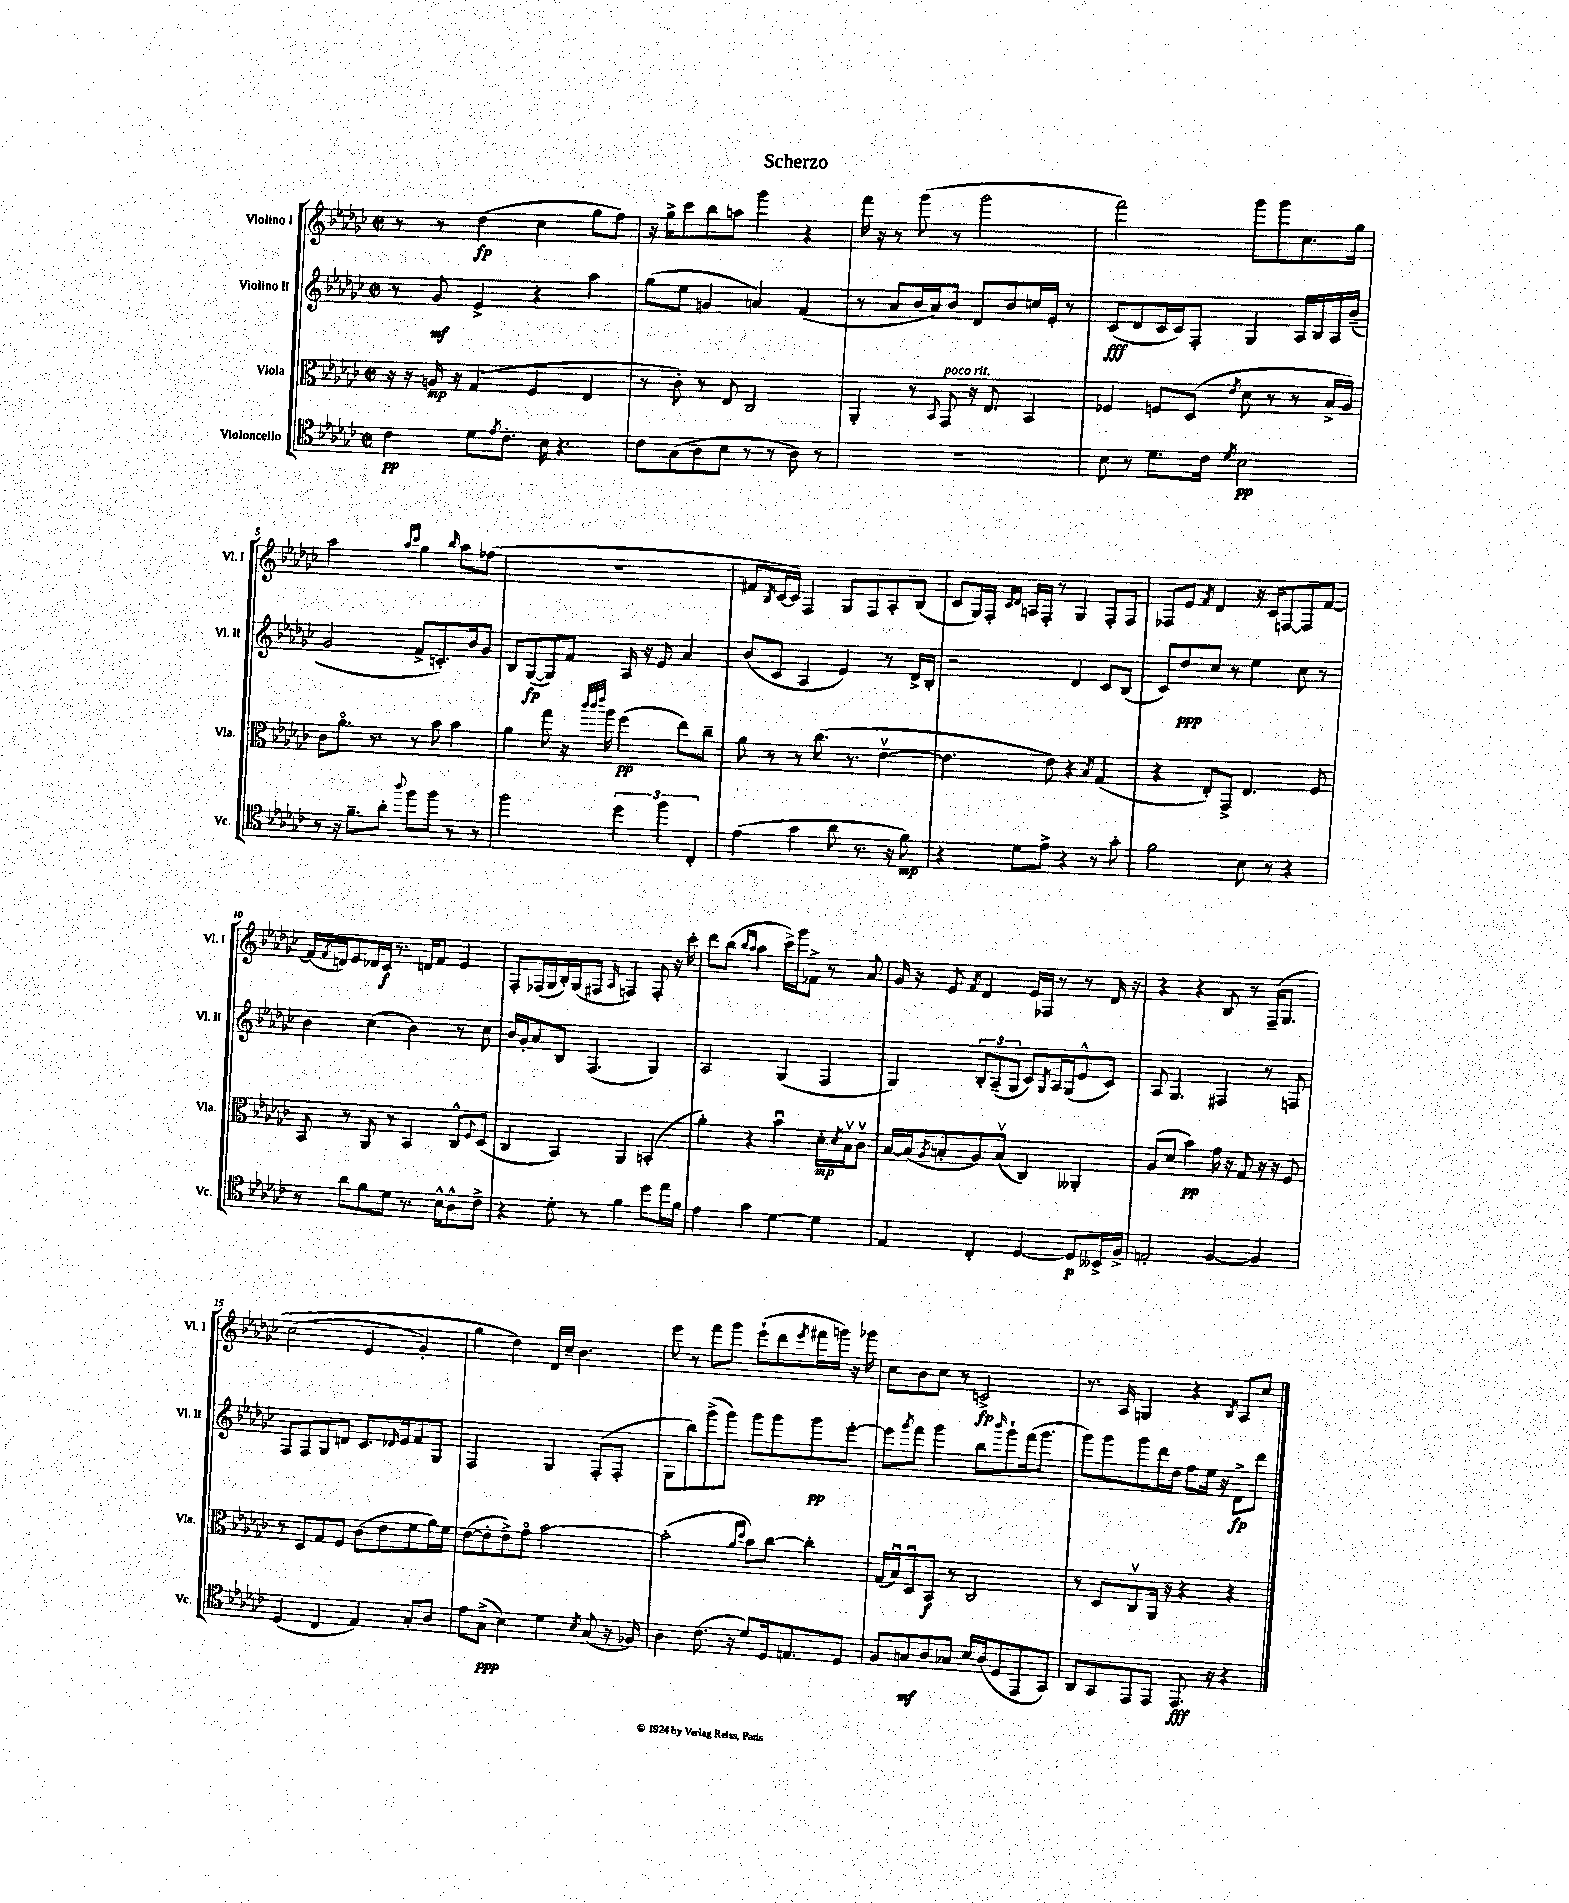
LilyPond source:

\header { title = "Scherzo" }
<<
\new StaffGroup <<
\new Staff = "s0" \with { instrumentName = "Violino I" shortInstrumentName = "Vl. I" } {
    \clef treble \key ges \major \defaultTimeSignature \time 2/2
    r8 r8 des''4\fp( ces''4 ges''8 f''8) |
    r16 ges''16-> ces'''8 bes''8 a''8 ges'''4 r4 |
    f'''16 r16 r8 ges'''8( r8 ges'''2 |
    f'''2) ges'''8 ges'''8 ces''8. ges''16 |
    aes''2 \grace { aes''16 ces'''16 } ges''4 \grace { bes''16 } aes''8 fes''8( |
    R1 |
    fis'8 \acciaccatura { bes8 } ces'16~ ces'16) f4 ges8 f8 aes8-. bes8( |
    ces'8 ges16) f16-. \grace { ces'16 des'16 } a16 f16-. r8 ges4 f8-. f8 |
    fes8 ees'8 \acciaccatura { f'8 } des'4 r16 ces'16 f8~ f8 f'8~ |
    f'16( \acciaccatura { f'8 } d'16) ees'8 des'16 ces'16\f r8. d'16 f'8 ees'4 |
    f8-. fes16( ges16 bes16-.) ges16( fis8 \grace { aes16 } f4) f8-. r16 ces'''16-. |
    des'''8 bes''8( \grace { bes''16 aes''16 } aes''4 ces'''16->) ges'''16 fes'8-> r8 aes'8 |
    ges'16 r16 ees'8 \acciaccatura { f'8 } des'4 ees'16 fes16 r8 r8 des'16 r16 |
    r4 r4 bes8 r8 f16--\( ges8. |
    ces''2( ees'4 ges'4-.) |
    ges''4 des''4\) des'16 ces''16-- bes'4. |
    ees'''8 r8 f'''8 ges'''8 ees'''8-!( des'''8 \acciaccatura { ees'''8 } fis'''16 g'''16) r16 ges'''16 |
    ces''8 bes'8 ces''8 r8 c'2->\fp |
    r8. aes16 g4 r4 \acciaccatura { bes8 } aes8 ces''8 \bar "|." |
}
\new Staff = "s1" \with { instrumentName = "Violino II" shortInstrumentName = "Vl. II" } {
    \clef treble \key ges \major \defaultTimeSignature \time 2/2
    r8 ges'8\mf ees'4-> r4 aes''4 |
    ges''8( ees''8 g'4 a'4) f'4( |
    r8 aes'8 bes'16 aes'16) bes'8 des'8 bes'8 c''16 ees'16-. r8 |
    ces'8\fff( des'8 ces'16 ces'16) f8-. ges4 aes16 bes16 aes16 bes'16--( |
    ges'2 f'8-> c'8.-.) bes'16 ges'8 |
    bes8 ges8~\fp( ges8) f'8 aes16 r16 ees'8 aes'4 |
    bes'8( ces'8 aes4 ees'4) r8 des'16-> bes16-. |
    r2 des'4 ces'8 bes8( |
    ces'8) des''8\ppp ces''8 r8 ees''4 ces''8 r8 |
    bes'4 ces''4( bes'4) r8 ces''8 |
    bes'16 ges'16-. aes'8 bes8 f4.( ges4) |
    aes2 ges4( f4 |
    ges4) \tuplet 3/2 { bes8-. aes8--( ges8 } ces'8) \acciaccatura { ges8 } aes16 ges16( ees'8-^ ces'8) |
    aes8 ges4. fis4 r8 f8 |
    f8 f8 ges8 d'8 ces'8. \grace { des'16 } ees'16 f'8 ges8 |
    f2 ges4 f8-.( f8-. |
    ges8 bes''8) ges'''8->( ges'''8) ges'''8 ges'''8 ges'''8\pp ees'''8~-. |
    ees'''8 \acciaccatura { ges'''8 } f'''8 ges'''4 bes''8 \grace { bes'''16 } ges'''8-! f'''16( ges'''8. |
    ges'''8) ges'''8 ges'''8 des'''16 des''16 f''8 ees''16 r16 des'8->\fp des'''8 \bar "|." |
}
\new Staff = "s2" \with { instrumentName = "Viola" shortInstrumentName = "Vla." } {
    \clef alto \key ges \major \defaultTimeSignature \time 2/2
    r16 r16 a16\mp r16 ges4( f4 ees4 |
    r8 ces'8-.) r8 ees8 ces2 |
    aes,4-. r8 \appoggiatura { bes,8 } ges,8^\markup { \italic "poco rit." } r16 ees8. bes,4 |
    fes4 f8 des8( \acciaccatura { ees'8 } des'8 r8 r8 bes16-> aes16) |
    ces'8 aes'8.\flageolet r8. r8 bes'8 bes'4 |
    aes'4 ges''8 r16 \grace { ces'''32 ces'''32 ees'''32 } aes''16 f''4\pp( ees''8) ces''8-- |
    aes'8 r8 r8 ces''8.( r8. ees'4~\upbow |
    ees'4. ees'8) r4 \acciaccatura { bes8 } ges4( |
    r4 ees8-.) ges,8-> ees4. f8 |
    bes,8 r8 aes,8 r8 bes,4 ces8-^ \appoggiatura { f8 } des8( |
    ces4 bes,4) aes,4 b,4-.( |
    aes'4-.) r4 bes'4\downbow des'16-.\mp \acciaccatura { des'8 } bes16\upbow ces'8\upbow |
    bes16~ bes16( \acciaccatura { aes8 } b8-. aes8) b8\upbow( ces4) aeses,4-. |
    aes8( des'8 bes'4\pp) ges'16 r16 ges8 r16 r16 f8 |
    r8 des8 ges8 f8 ces'8( ees'8 f'8 aes'16) f'16 |
    ees'8~( ees'8-. ees'8->) ges'8\flageolet bes'2~ |
    bes'2-.( \grace { aes'16 des''16 } bes'8) ces''8~ ces''4-. |
    ges16( bes16\downbow) des8\downbow bes,8\f r8 ces2 |
    r8 des8 ces8\upbow aes,16 r16 r4 r4 \bar "|." |
}
\new Staff = "s3" \with { instrumentName = "Violoncello" shortInstrumentName = "Vc." } {
    \clef tenor \key ges \major \defaultTimeSignature \time 2/2
    ces'4\pp des'8 \acciaccatura { ees'8 } ces'8.-. bes16 r4. |
    ces'8 ges8( aes8 bes8 r8 r8 aes8) r8 |
    R1 |
    bes8 r8 des'8. ces'16 \acciaccatura { des'8 } bes2\pp |
    r8 r16 f'8.-- aes'8-. \appoggiatura { aes''8 } f''8 f''8 r8 r8 |
    f''2 \tuplet 3/2 { des''4 f''4 ces4-. } |
    ees'4( ges'4 aes'8 r8. r16 f'8\mp) |
    r4 des'8 ees'8-> r4 r8 ges'8-. |
    f'2 bes8 r8 r4 |
    r8 aes'8 f'8 des'8 r8. bes16-^ aes8-^ ces'8-> |
    r4 des'8-. r8 f'4 des''8 ees''16 f'16 |
    ees'4 ges'4 des'4~ des'4 |
    ees4 ces4-. des4~ des8\p beses,16-> f16-> |
    e2-. f4~ f4 |
    des4( ces4 ees4) ges8-. aes8 |
    ees'8 ges8->\ppp( bes4) des'4 \acciaccatura { bes8 } ges8( r16 fes16) |
    aes4 ces'8.( r16 des'8) des16 e8. des8 |
    f8 g8\mf aes8 ges8 bes16 aes16( des8 ees,8 ges,8) |
    aes,8 ges,8 ees,8 ees,8 ees,8.\fff r16 r4 \bar "|." |
}
>>
>>
